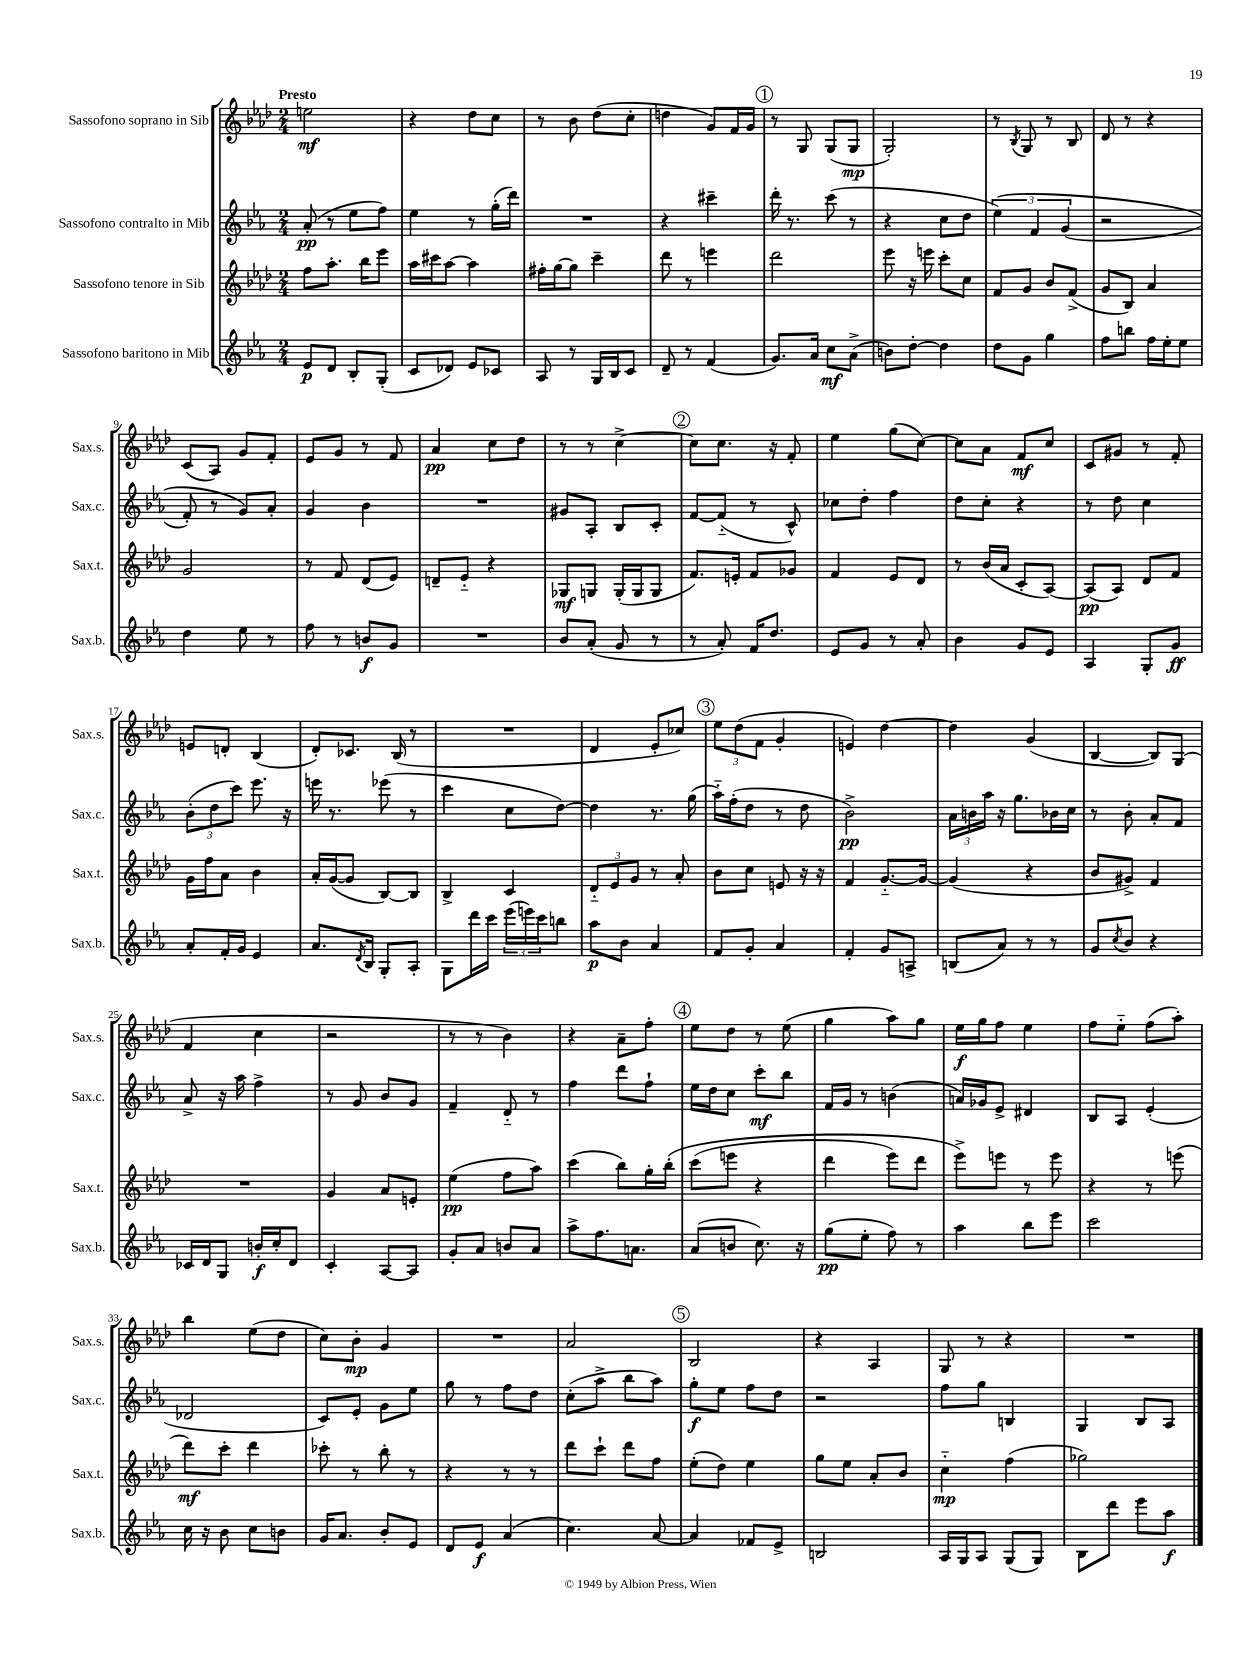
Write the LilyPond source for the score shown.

<<
\new StaffGroup <<
\new Staff = "s0" \with { instrumentName = "Sassofono soprano in Sib" shortInstrumentName = "Sax.s." } {
    \clef treble \key aes \major \numericTimeSignature \time 2/4 \tempo "Presto"
    e''2\mf |
    r4 des''8 c''8 |
    r8 bes'8 des''8( c''8-. |
    d''4 g'8) f'16 g'16 |
    \mark \markup { \circle "1" } r8 g8 g8( g8\mp |
    g2-.) |
    r8 \acciaccatura { bes8 } g8 r8 bes8 |
    des'8 r8 r4 |
    c'8( aes8) g'8 f'8-. |
    ees'8 g'8 r8 f'8 |
    aes'4\pp c''8 des''8 |
    r8 r8 c''4~-> |
    \mark \markup { \circle "2" } c''8 c''8. r16 f'8-. |
    ees''4 g''8( c''8~) |
    c''8 aes'8 f'8\mf c''8 |
    c'8 gis'8 r8 f'8-. |
    e'8 d'8-. bes4( |
    des'8-.) ces'8. bes16( r8 |
    R2 |
    des'4 ees'8-. ces''8) |
    \mark \markup { \circle "3" } \tuplet 3/2 { ees''8 des''8( f'8 } g'4-. |
    e'4) des''4~ |
    des''4 g'4( |
    bes4~ bes8) g8( |
    f'4 c''4 |
    r2 |
    r8 r8 bes'4) |
    r4 aes'8-- f''8-. |
    \mark \markup { \circle "4" } ees''8 des''8 r8 ees''8( |
    g''4 aes''8) g''8 |
    ees''16\f g''16 f''8 ees''4 |
    f''8 ees''8-_ f''8( aes''8-.) |
    bes''4 ees''8( des''8 |
    c''8) bes'8-.\mp g'4 |
    R2 |
    aes'2 |
    \mark \markup { \circle "5" } bes2 |
    r4 aes4 |
    g8 r8 r4 |
    R2 \bar "|." |
}
\new Staff = "s1" \with { instrumentName = "Sassofono contralto in Mib" shortInstrumentName = "Sax.c." } {
    \clef treble \key ees \major \numericTimeSignature \time 2/4
    aes'8-.\pp( r8 ees''8 f''8) |
    ees''4 r8 g''16-.( d'''16) |
    R2 |
    r4 cis'''4-- |
    \mark \markup { \circle "1" } d'''16-. r8. c'''8( r8 |
    r4 c''8 d''8 |
    \tuplet 3/2 { ees''4)\( f'4 g'4( } |
    r2 |
    f'8-.) r8 g'8\) aes'8-. |
    g'4 bes'4 |
    R2 |
    gis'8 aes8-. bes8 c'8-. |
    \mark \markup { \circle "2" } f'8~ f'8-_( r8 c'8-^) |
    ces''8 d''8-. f''4 |
    d''8 c''8-. r4 |
    r8 d''8 c''4 |
    \tuplet 3/2 { bes'8-.( d''8 c'''8) } ees'''8. r16 |
    e'''16 r8. ees'''8( r8 |
    c'''4 c''8 d''8~) |
    d''4 r8. g''16( |
    \mark \markup { \circle "3" } aes''16-_) f''16-.( d''8 r8 d''8 |
    bes'2->\pp) |
    \tuplet 3/2 { aes'16 b'16 aes''16 } r16 g''8. bes'16 c''16 |
    r8 bes'8-. aes'8-. f'8 |
    aes'8-> r16 aes''16 f''4-> |
    r8 g'8 bes'8 g'8 |
    f'4-- d'8-_ r8 |
    f''4 d'''8 f''8-! |
    \mark \markup { \circle "4" } ees''16 d''16 c''8 c'''8-.\mf bes''8 |
    f'16 g'16 r8 b'4( |
    a'16) ges'16 ees'8-> dis'4 |
    bes8 aes8 ees'4-.( |
    des'2 |
    c'8) ees'8-. g'8 ees''8 |
    g''8 r8 f''8 d''8 |
    c''8-.( aes''8-> bes''8 aes''8) |
    \mark \markup { \circle "5" } g''8-.\f ees''8 f''8 d''8 |
    r2 |
    f''8 g''8 b4 |
    g4 bes8 aes8 \bar "|." |
}
\new Staff = "s2" \with { instrumentName = "Sassofono tenore in Sib" shortInstrumentName = "Sax.t." } {
    \clef treble \key aes \major \numericTimeSignature \time 2/4
    f''8 aes''8.-. bes''16 ees'''8 |
    aes''16 cis'''16 aes''8~ aes''4 |
    fis''16-. g''16~ g''8 c'''4-- |
    des'''8 r8 e'''4 |
    \mark \markup { \circle "1" } des'''2 |
    ees'''8 r16 e'''16 c'''8-. c''8 |
    f'8 g'8 bes'8 f'8->( |
    g'8 bes8) aes'4 |
    g'2 |
    r8 f'8 des'8( ees'8) |
    d'8-- ees'8-_ r4 |
    ges8\mf g8 g16-.( g16 g8 |
    \mark \markup { \circle "2" } f'8.) e'16-. f'8 ges'8 |
    f'4 ees'8 des'8 |
    r8 bes'16( aes'16 c'8-. aes8~) |
    aes8\pp( aes8) des'8 f'8 |
    g'16 f''16 aes'8 bes'4 |
    aes'16-. g'16~( g'8 bes8~) bes8 |
    bes4-> c'4 |
    \tuplet 3/2 { des'8-_ ees'8 g'8 } r8 aes'8-. |
    \mark \markup { \circle "3" } bes'8 c''8 e'8 r16 r16 |
    f'4 g'8.~-_ g'16~ |
    g'4( r4 |
    bes'8 gis'8->) f'4 |
    R2 |
    g'4 aes'8 e'8-. |
    ees''4\pp( f''8 aes''8) |
    c'''4( bes''8) g''16-. bes''16-.\( |
    \mark \markup { \circle "4" } c'''8( e'''8 r4 |
    des'''4 ees'''8) des'''8 |
    ees'''8->\) e'''8 r8 e'''8 |
    r4 r8 e'''8( |
    des'''8\mf) c'''8-. des'''4 |
    ces'''8-. r8 bes''8-. r8 |
    r4 r8 r8 |
    des'''8 c'''8-! des'''8 f''8 |
    \mark \markup { \circle "5" } ees''8-.( des''8) ees''4 |
    g''8 ees''8 aes'8-. bes'8 |
    c''4-_\mp f''4( |
    ges''2) \bar "|." |
}
\new Staff = "s3" \with { instrumentName = "Sassofono baritono in Mib" shortInstrumentName = "Sax.b." } {
    \clef treble \key ees \major \numericTimeSignature \time 2/4
    ees'8\p d'8 bes8-. g8-.( |
    c'8 des'8) ees'8 ces'8 |
    aes8 r8 g16 bes16 c'8 |
    d'8-- r8 f'4( |
    \mark \markup { \circle "1" } g'8.) aes'16 c''8\mf aes'8->( |
    b'8) d''8~-. d''4 |
    d''8 g'8 g''4 |
    f''8 b''8 f''16 ees''16-. ees''8 |
    d''4 ees''8 r8 |
    f''8 r8 b'8\f g'8 |
    R2 |
    bes'8 aes'8-.( g'8 r8 |
    \mark \markup { \circle "2" } r8 aes'8-.) f'16 d''8. |
    ees'8 g'8 r8 aes'8-. |
    bes'4 g'8 ees'8 |
    aes4 g8-. g'8\ff |
    aes'8-. f'16-. g'16 ees'4 |
    aes'8. \acciaccatura { d'8 } bes16 g8-. aes8-. |
    g8 d'''16 c'''16 \tuplet 3/2 { ees'''16( e'''16) c'''16 } b''8 |
    aes''8\p bes'8 aes'4 |
    \mark \markup { \circle "3" } f'8 g'8-. aes'4 |
    f'4-. g'8 a8-> |
    b8( aes'8) r8 r8 |
    g'8 \acciaccatura { c''8 } bes'8 r4 |
    ces'16 d'16 g8 b'16-.\f c''16-. d'8 |
    c'4-. aes8~ aes8 |
    g'8-. aes'8 b'8 aes'8 |
    aes''8-> f''8. a'8. |
    \mark \markup { \circle "4" } aes'8( b'8 c''8.) r16 |
    g''8\pp( ees''8-. f''8) r8 |
    aes''4 bes''8 ees'''8 |
    c'''2 |
    c''16 r16 bes'8 c''8 b'8 |
    g'16 aes'8. bes'8-. ees'8 |
    d'8 ees'8\f aes'4( |
    c''4.) aes'8~ |
    \mark \markup { \circle "5" } aes'4 fes'8 ees'8-> |
    b2 |
    aes16 g16 aes8 g8( g8) |
    bes8 d'''8 ees'''8 aes''8\f \bar "|." |
}
>>
>>
